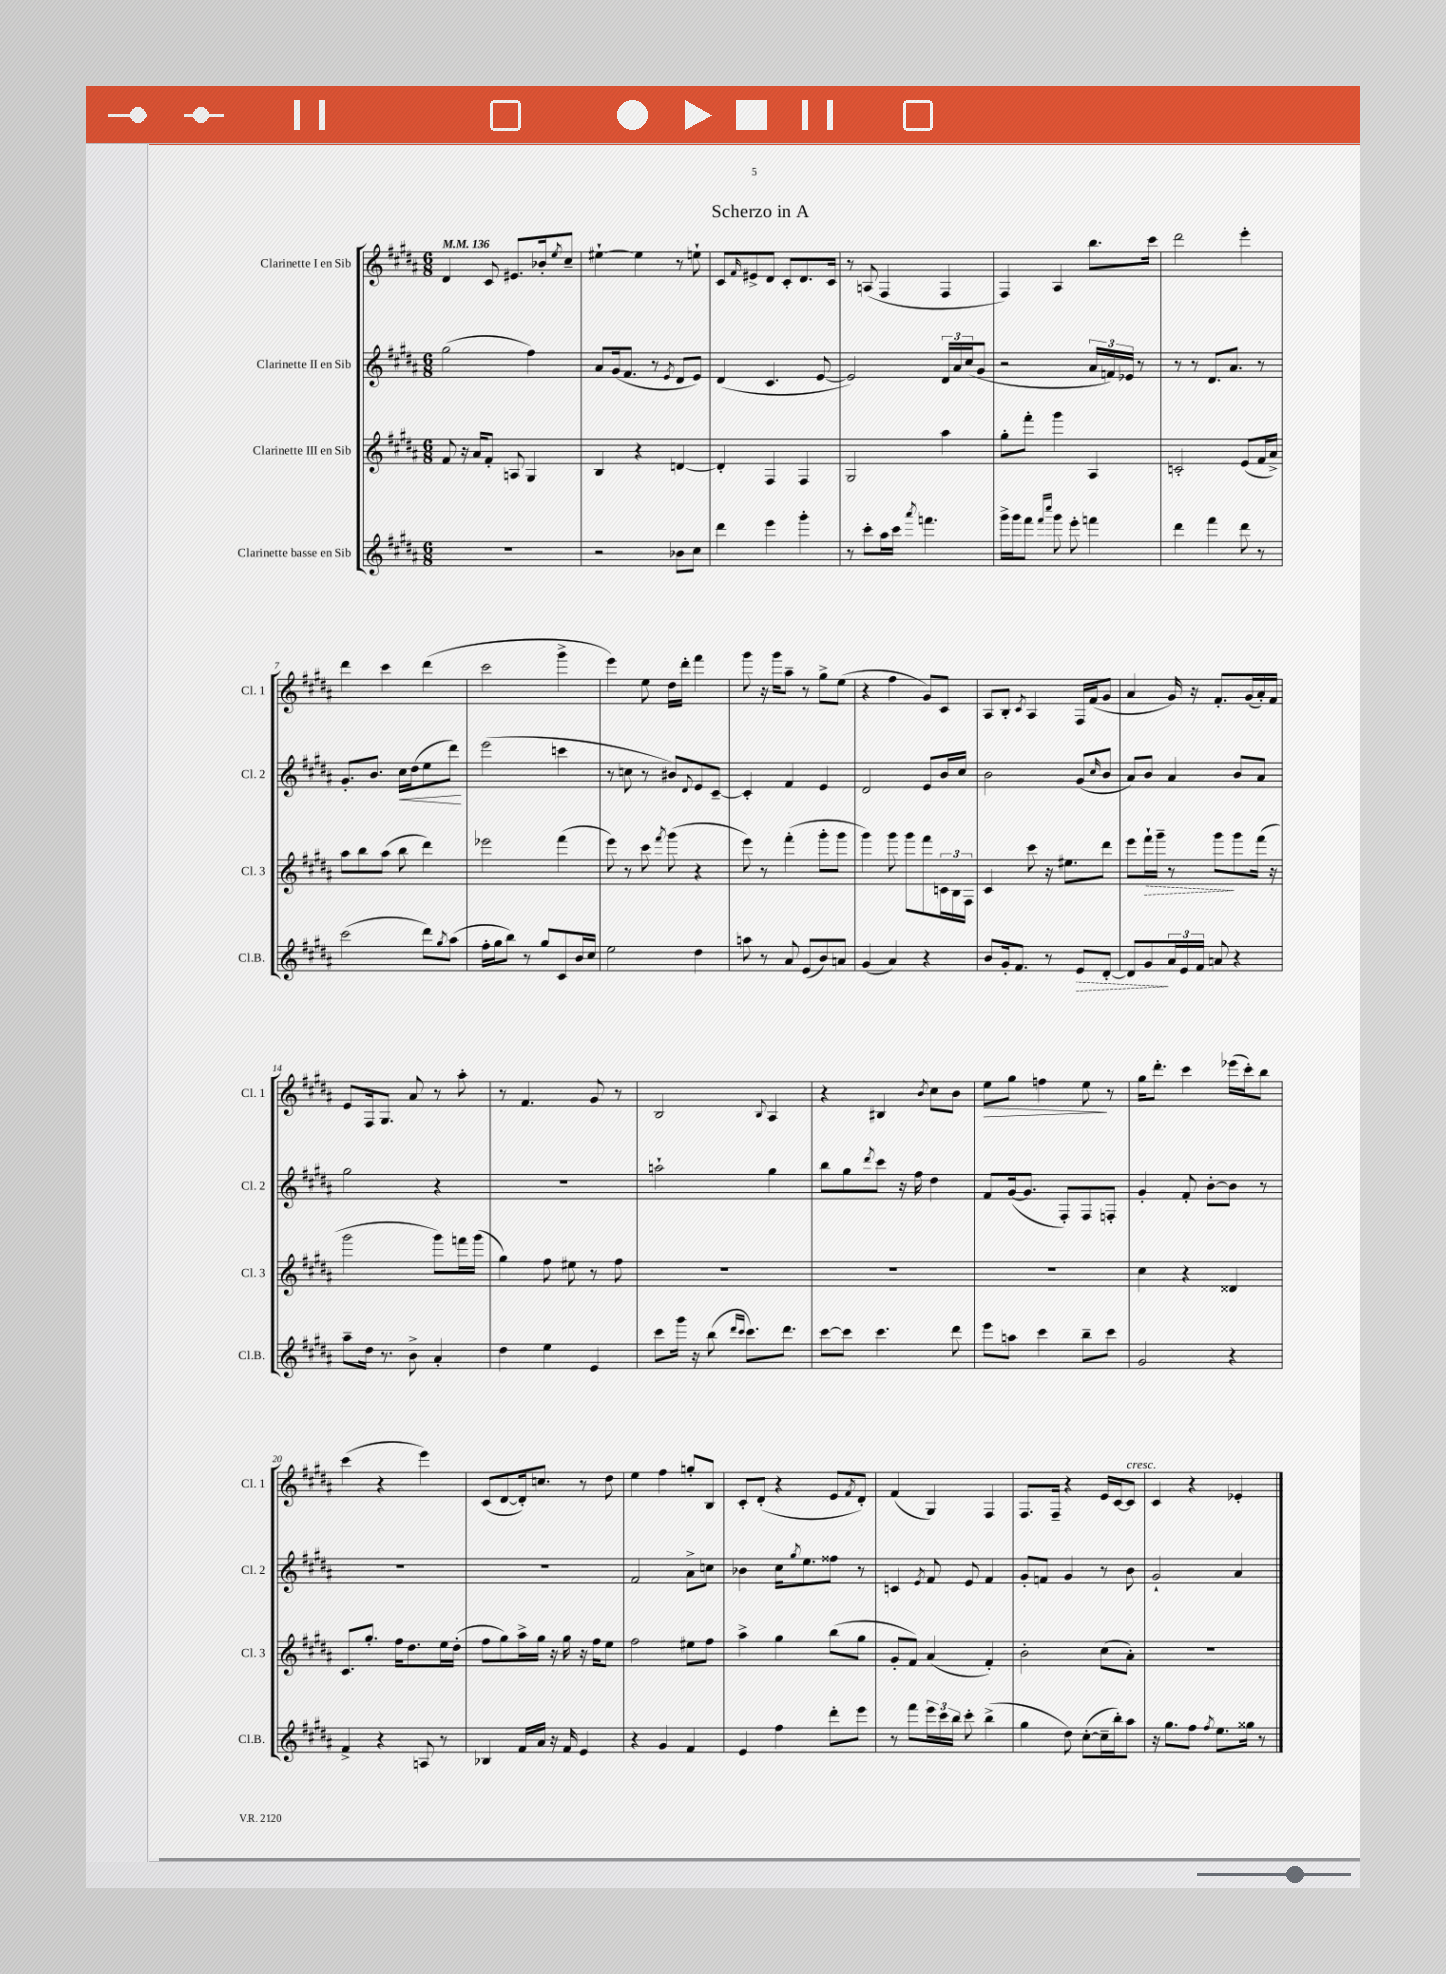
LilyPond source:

\header { title = "Scherzo in A" }
<<
\new StaffGroup <<
\new Staff = "s0" \with { instrumentName = "Clarinette I en Sib" shortInstrumentName = "Cl. 1" } {
    \clef treble \key b \major \numericTimeSignature \time 6/8 \tempo 4 = 136
    dis'4 cis'8 eis'8. bes'16-. \acciaccatura { e''8 } cis''8-- |
    eis''4~-! eis''4 r8 e''8-! |
    cis'8 \grace { fis'16 } eis'8-> dis'8 cis'8-. dis'8. cis'16 |
    r8 a8( fis4 fis4 |
    fis4) ais4 b''8. cis'''16 |
    dis'''2 e'''4-. |
    dis'''4 cis'''4 dis'''4( |
    cis'''2 gis'''4-> |
    e'''4) e''8 dis''16 dis'''16-. fis'''4 |
    gis'''8 r16 gis'''16 ais''8-- r8 gis''8-> e''8( |
    r4 fis''4 gis'8) cis'8 |
    ais8 b8-. \acciaccatura { cis'8 } ais4 fis16 fis'16( gis'8 |
    ais'4 gis'16) r16 fis'8.-. gis'16( ais'16-.) fis'16 |
    e'8 fis16 gis8. ais'8 r8 ais''8-. |
    r8 fis'4. gis'8 r8 |
    b2 \appoggiatura { b8 } ais4 |
    r4 bis4 \acciaccatura { b'8 } cis''8 b'8 |
    e''8\> gis''8 f''4 e''8\! r8 |
    gis''16 dis'''8.-. cis'''4 ees'''16( cis'''16-.) b''8 |
    cis'''4( r4 e'''4) |
    cis'8( dis'8~ dis'16-.) c''8. r8 dis''8 |
    e''4 fis''4 g''8-. b8 |
    cis'8-. dis'8-.( r4 e'8 \acciaccatura { fis'8 } dis'8-.) |
    fis'4( gis4) fis4 |
    fis8. fis16-- r4 e'16 cis'16~ cis'8^\markup { \italic "cresc." } |
    cis'4 r4 ees'4-. \bar "|." |
}
\new Staff = "s1" \with { instrumentName = "Clarinette II en Sib" shortInstrumentName = "Cl. 2" } {
    \clef treble \key b \major \numericTimeSignature \time 6/8
    gis''2( fis''4) |
    ais'8 gis'16( fis'8. r8 \acciaccatura { e'8 } dis'8 e'8) |
    dis'4( cis'4. e'8~ |
    e'2) \tuplet 3/2 { dis'16 ais'16 cis''16( } gis'8 |
    r2 \tuplet 3/2 { ais'16 f'16) ees'16 } r8 |
    r8 r8 dis'8. ais'8. r8 |
    gis'8.-. b'8. cis''16\< dis''16( e''8 dis'''8\!) |
    e'''2( c'''4 |
    r8 c''8 r8 bis'8) \appoggiatura { dis'8 } e'8 cis'8~-- |
    cis'4-. fis'4 e'4 |
    dis'2 e'8 b'16 cis''16 |
    b'2 gis'8( \grace { cis''16 } b'8 |
    ais'8) b'8 ais'4 b'8 ais'8 |
    gis''2 r4 |
    r2. |
    a''2-! gis''4 |
    b''8 gis''8 \acciaccatura { dis'''8 } cis'''8 r16 fis''16 dis''4 |
    fis'8 gis'16~( gis'8. fis8-.) fis8 f8-. |
    gis'4-. fis'8-. b'8~-. b'8 r8 |
    R2. |
    R2. |
    fis'2 ais'8-> c''8 |
    bes'4 cis''16 \acciaccatura { gis''8 } e''8. fisis''8 r8 |
    c'4 \acciaccatura { e'8 } fis'8 e'8 fis'4 |
    gis'8-. f'8 gis'4 r8 b'8 |
    gis'2-! ais'4 \bar "|." |
}
\new Staff = "s2" \with { instrumentName = "Clarinette III en Sib" shortInstrumentName = "Cl. 3" } {
    \clef treble \key b \major \numericTimeSignature \time 6/8
    fis'8 r16 ais'16 fis'8-. a8 gis4 |
    b4 r4 d'4~ |
    d'4-. fis4 fis4 |
    gis2 ais''4 |
    gis''8-. fis'''8-. gis'''4 ais4 |
    c'2-. e'8( fis'16 ais'16->) |
    ais''8 b''8 ais''8( b''8 dis'''4) |
    ees'''2 fis'''4( |
    e'''8) r8 cis'''8 \acciaccatura { fis'''8 } gis'''8( r4 |
    e'''8) r8 fis'''4-.( gis'''8-. gis'''8 |
    gis'''4) gis'''8 gis'''8 fis'''8 \tuplet 3/2 { c'16 b16 fis16 } |
    cis'4 cis'''8 r16 eis''8. dis'''8 |
    e'''8 \once \override Hairpin.style = #'dashed-line fis'''16-!\> gis'''16-- r8 gis'''8\! gis'''8 fis'''16( r16 |
    gis'''2 gis'''8) f'''16 gis'''16( |
    gis''4) fis''8 eis''8 r8 fis''8 |
    R2. |
    R2. |
    R2. |
    cis''4 r4 disis'4 |
    cis'8. gis''8.-. fis''16 dis''8. e''16 dis''16-.( |
    fis''8 gis''8) ais''16-> gis''16 r16 gis''16 r16 fis''16 e''8 |
    fis''2 eis''8 fis''8 |
    ais''4-> gis''4 b''8( gis''8 |
    gis'8-. fis'8) ais'4( fis'4-.) |
    b'2-. cis''8( ais'8-.) |
    R2. \bar "|." |
}
\new Staff = "s3" \with { instrumentName = "Clarinette basse en Sib" shortInstrumentName = "Cl.B." } {
    \clef treble \key b \major \numericTimeSignature \time 6/8
    R2. |
    r2 bes'8 cis''8 |
    dis'''4 e'''4 gis'''4-. |
    r8 cis'''8-. ais''16 cis'''16 \acciaccatura { ais'''8 } f'''4. |
    gis'''16-> gis'''16 fis'''8 \grace { fis'''16 cis''''16 } gis'''8 e'''8-. f'''4 |
    dis'''4 fis'''4 dis'''8 r8 |
    cis'''2( dis'''8) \acciaccatura { gis''8 } ais''8( |
    fis''16-. gis''16 b''8) r8 gis''8 cis'8 b'16 cis''16 |
    e''2 dis''4 |
    a''8 r8 ais'8 e'8( b'8) a'8 |
    gis'4( ais'4) r4 |
    b'8 gis'16-. fis'8. r8 \once \override Hairpin.style = #'dashed-line e'8\> dis'8~-. |
    dis'8 gis'8\! \tuplet 3/2 { ais'16 e'16 fis'16 } a'8 r4 |
    ais''8-- dis''16 r8. b'8-> ais'4-. |
    dis''4 e''4 e'4 |
    cis'''8 gis'''16 r16 b''8( \grace { dis'''16 cis'''16 } cis'''8.) dis'''8. |
    cis'''8~ cis'''8 cis'''4. dis'''8 |
    e'''8 a''8 cis'''4 b''8-- cis'''8 |
    gis'2 r4 |
    fis'4-> r4 a8 r8 |
    bes4 fis'16 ais'16 r16 fis'16 e'4 |
    r4 gis'4 fis'4 |
    e'4 fis''4 dis'''8-. e'''8 |
    r8 fis'''8 \tuplet 3/2 { e'''16 cis'''16 b''16 } cis'''8-. b''4->( |
    gis''4 dis''8) cis''8~-.( cis''16-- b''16-.) ais''8 |
    r16 gis''8. fis''8 \acciaccatura { fis''8 } e''8. gisis''16 r8 \bar "|." |
}
>>
>>
